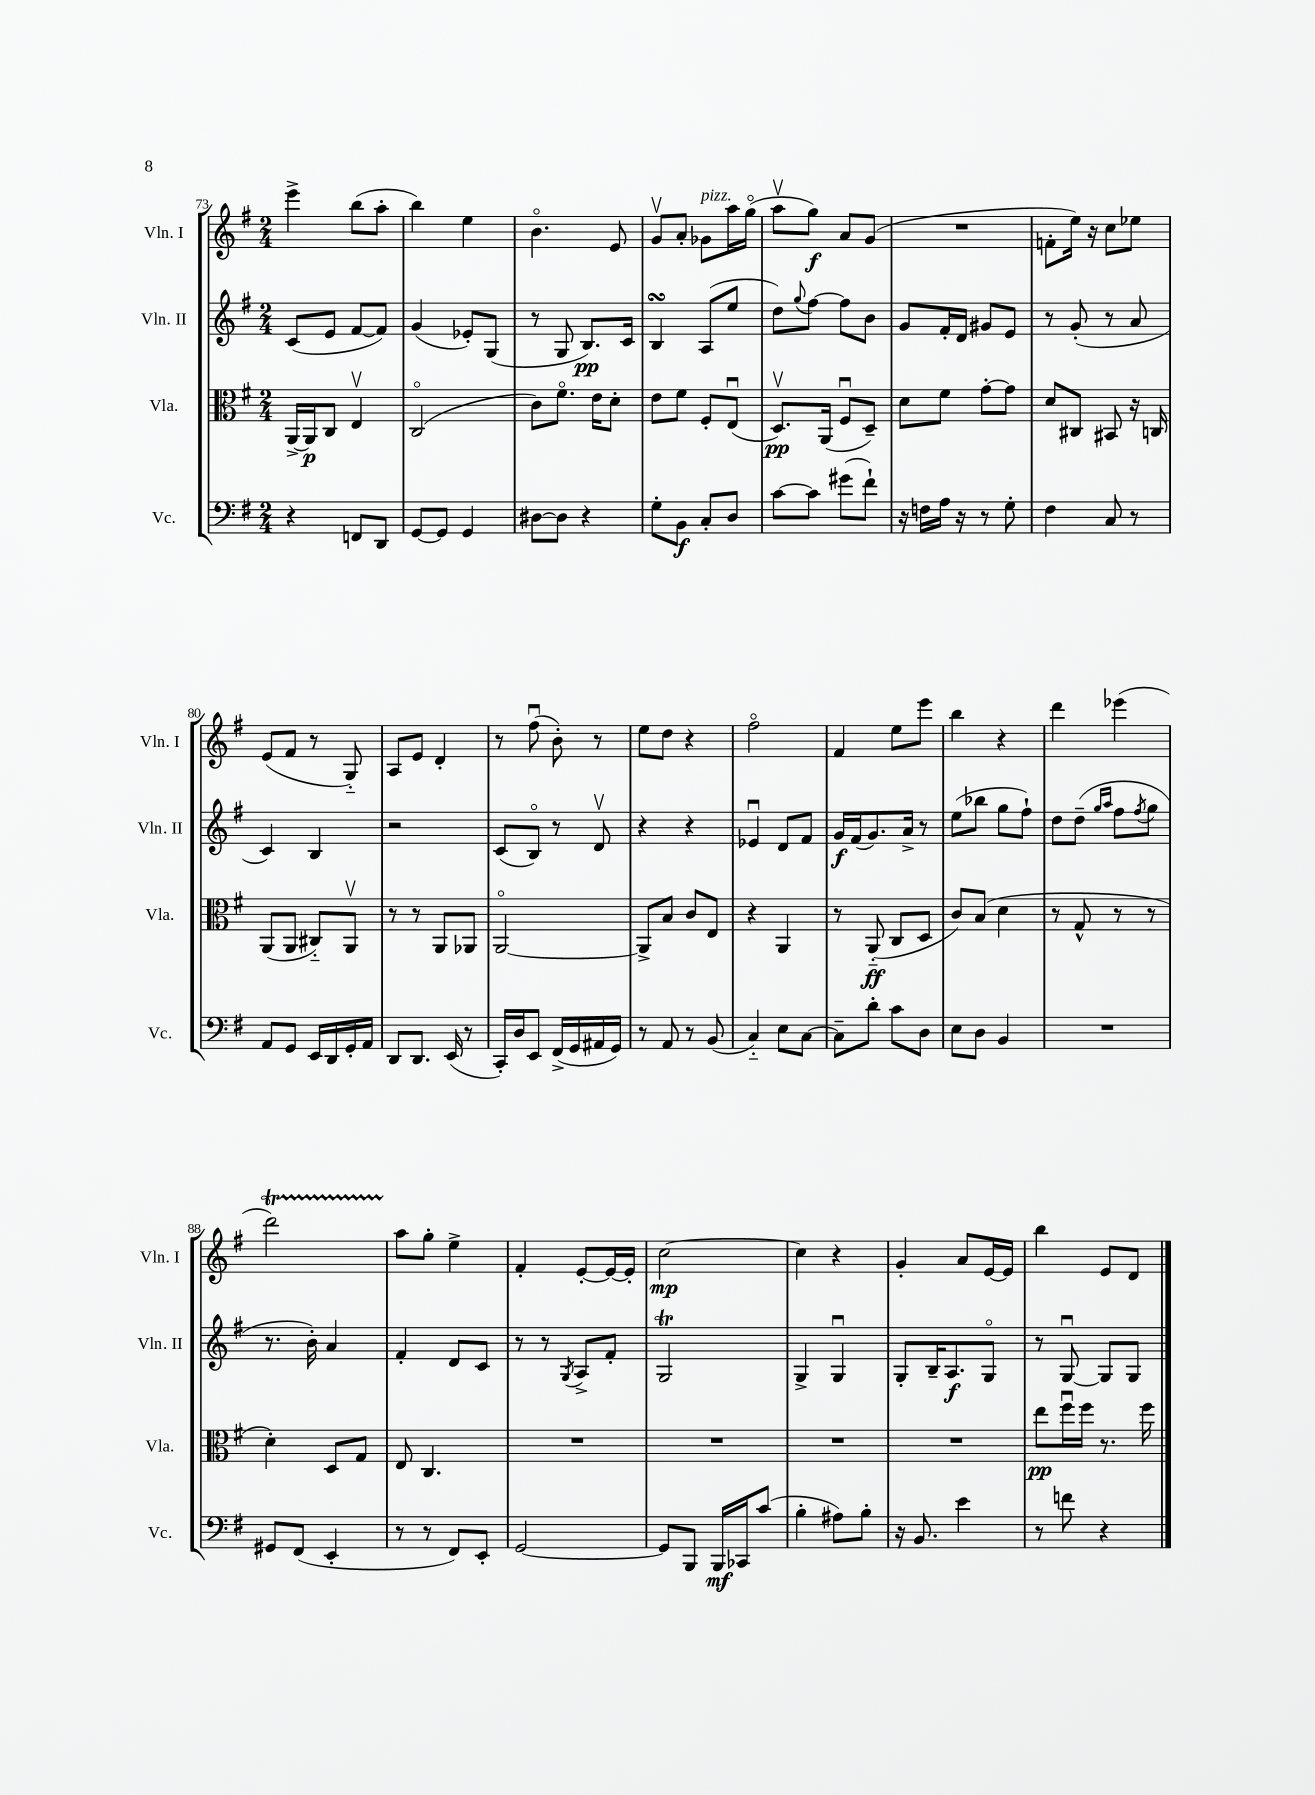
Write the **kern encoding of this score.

**kern	**kern	**kern	**kern
*staff4	*staff3	*staff2	*staff1
*clefF4	*clefC3	*clefG2	*clefG2
*k[f#]	*k[f#]	*k[f#]	*k[f#]
*M2/4	*M2/4	*M2/4	*M2/4
4r	[16AA^	(8c	4eee^
.	16AA]	.	.
.	8C	8e	.
8FF	4Ev	[8f#	(8bb
8DD	.	8f#])	8aa'
=	=	=	=
[8GG	(2Co	(4g	4bb)
8GG]	.	.	.
4GG	.	8e-')	4ee
.	.	(8G	.
=	=	=	=
[8D#	8c)	8r	4.bo
8D#]	8.f#o	8G	.
4r	.	8.B)	.
.	16e	.	.
.	8d'	.	8e
.	.	16c	.
=	=	=	=
8G'	8e	4B	8gv
8BB	8f#	.	8a'
8C'	8F#'	(8A	8g-
8D	(8Eu	8ee	16aa
.	.	.	(16ggo
=	=	=	=
[8c	8.Dv)	8dd)	8aav
.	.	8qqgg	.
8c]	.	[8ff#	8gg)
.	(16AA	.	.
(8g#	8F#u	8ff#]	8a
8f#`)	8D~)	8b	(8g
=	=	=	=
16r	8d	8g	2r
16F	.	.	.
16A	8f#	16f#'	.
16r	.	16d	.
8r	[8g'	8g#	.
8G'	8g]	8e	.
=	=	=	=
4F#	8d	8r	8f'
.	8C#	(8g'	16ee)
.	.	.	16r
8C	8BB#	8r	8cc
8r	16r	8a	8ee-
.	16C	.	.
=	=	=	=
8AA	(8AA	4c)	(8e
8GG	8AA	.	8f#
16EE	8C#'~)	4B	8r
16DD	.	.	.
16GG'	8AAv	.	8G'~)
16AA	.	.	.
=	=	=	=
8DD	8r	2r	8A
8.DD	8r	.	8e
.	8AA	.	4d'
(16EE	.	.	.
8r	8AA-	.	.
=	=	=	=
16CC')	[2AAo	(8c	8r
16D	.	.	.
8EE	.	8Bo)	(8ff#u
(16FF#^	.	8r	8b')
16GG	.	.	.
16AA#	.	8dv	8r
16GG)	.	.	.
=	=	=	=
8r	8AA^]	4r	8ee
8AA	8B	.	8dd
8r	8c	4r	4r
(8BB	8E	.	.
=	=	=	=
4C'~)	4r	4e-u	2ff#o
8E	4AA	8d	.
[8C	.	8f#	.
=	=	=	=
8C~]	8r	16g	4f#
.	.	(16f#	.
8d'	(8AA'~	8.g)	.
8c	8C	.	8ee
.	.	16a^	.
8D	8D	8r	8eee
=	=	=	=
8E	8c)	(8ee	4bb
8D	(8B	8bb-	.
4BB	4d	8gg	4r
.	.	8ff#`)	.
=	=	=	=
2r	8r	8dd	4ddd
.	8G^^	(8dd~	.
.	.	16qqgg	.
.	.	16qqaa	.
.	8r	8ff#	(4eee-
.	.	8qff#	.
.	8r	8gg	.
=	=	=	=
8GG#	4d')	8.r	2ddd)
(8FF#	.	.	.
.	.	16b')	.
4EE'	8D	4a	.
.	8G	.	.
=	=	=	=
8r	8E	4f#'	8aa
8r	4.C	.	8gg'
8FF#)	.	8d	4ee^
8EE'	.	8c	.
=	=	=	=
[2GG	2r	8r	4f#'
.	.	8r	.
.	.	8qG	.
.	.	8A^	[8e'
.	.	8f#'	16e_
.	.	.	16e']
=	=	=	=
8GG]	2r	2G	[2cc
8BBB	.	.	.
16BBB	.	.	.
16CC-	.	.	.
(8c	.	.	.
=	=	=	=
4B'	2r	4G^	4cc]
8A#)	.	4Gu	4r
8B'	.	.	.
=	=	=	=
16r	2r	8G'	4g'
8.BB	.	.	.
.	.	16B~	.
.	.	8.A	.
4e	.	.	8a
.	.	8Go	[16e
.	.	.	16e]
=	=	=	=
8r	8ee	8r	4bb
8f	16ff#u	[8Gu	.
.	16ff#	.	.
4r	8.r	8G]	8e
.	.	8G	8d
.	16ff#	.	.
==	==	==	==
*-	*-	*-	*-
